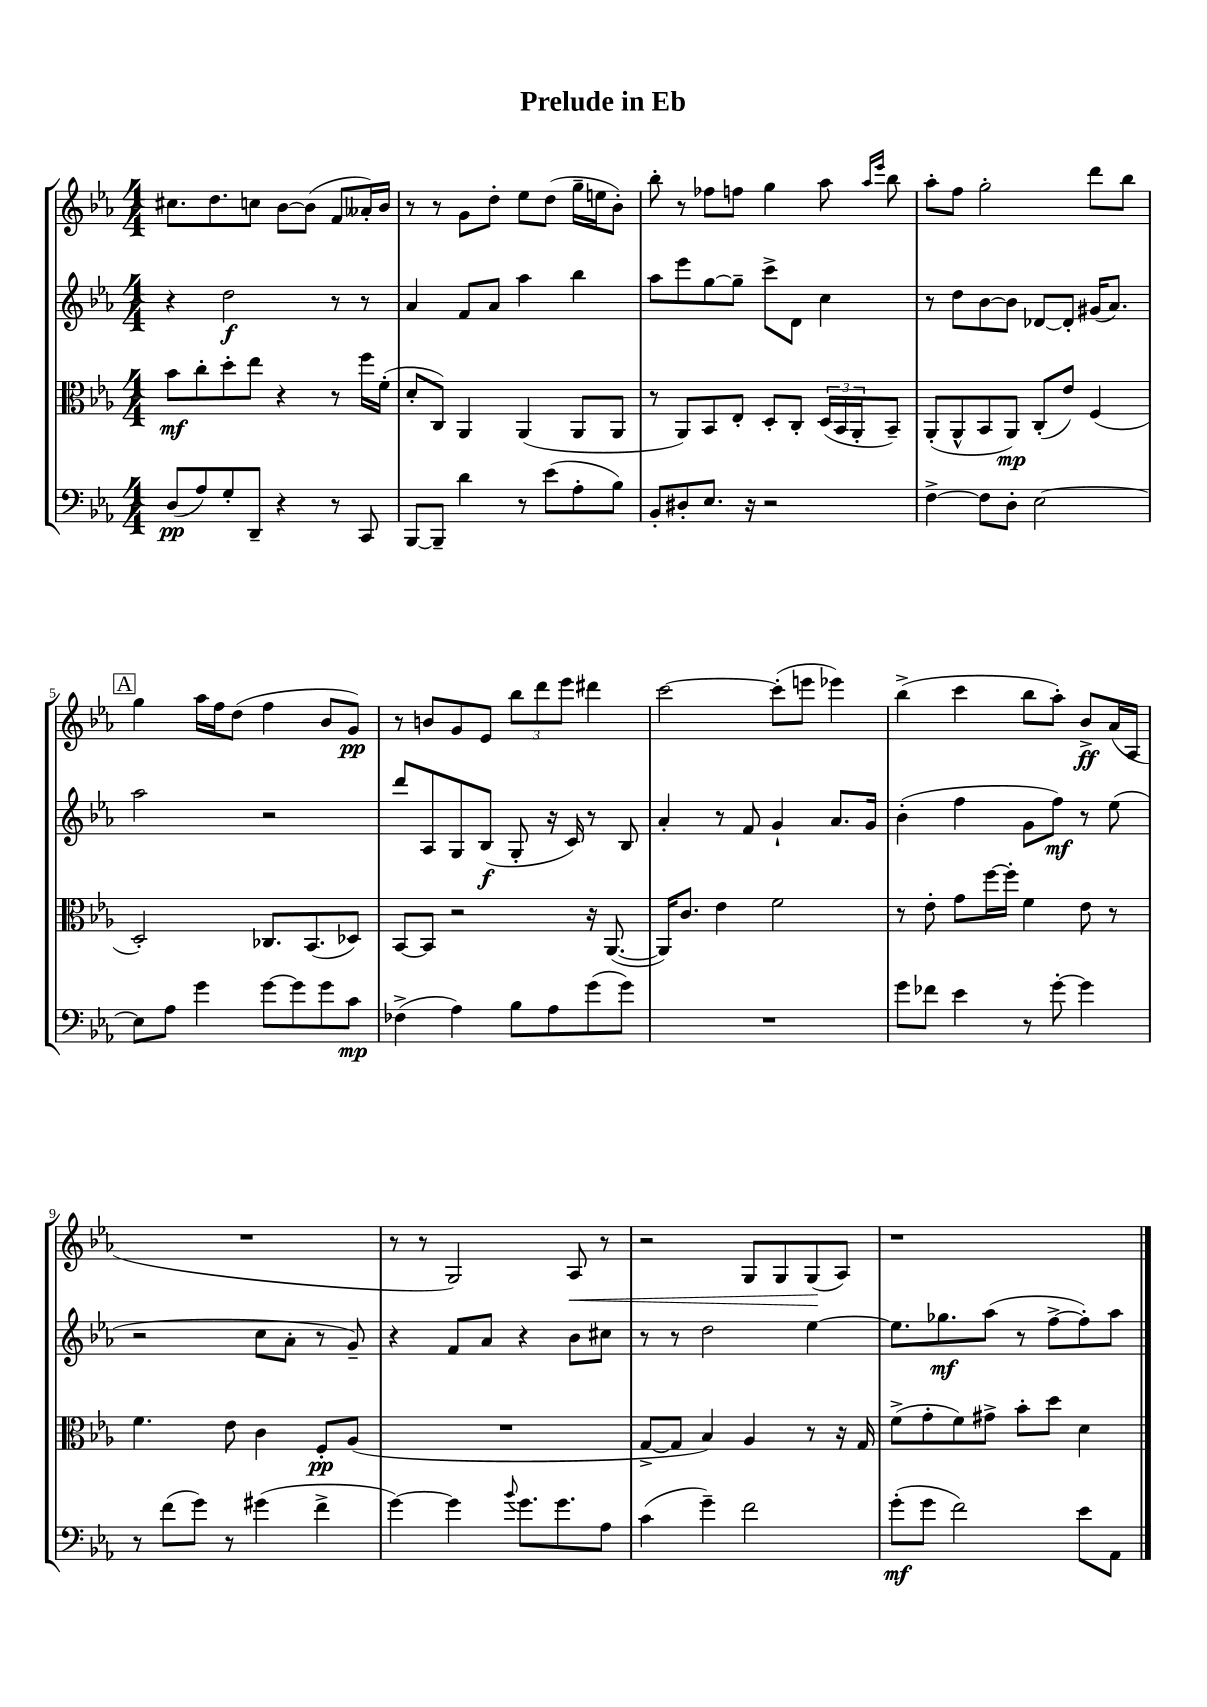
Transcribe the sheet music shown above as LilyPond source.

\header { title = "Prelude in Eb" }
<<
\new StaffGroup <<
\new Staff = "s0" {
    \clef treble \key ees \major \numericTimeSignature \time 4/4
    cis''8. d''8. c''8 bes'8~ bes'8( f'8 aeses'16-.) bes'16 |
    r8 r8 g'8 d''8-. ees''8 d''8( g''16-- e''16 bes'8-.) |
    bes''8-. r8 fes''8 f''8 g''4 aes''8 \grace { aes''16 ees'''16 } bes''8 |
    aes''8-. f''8 g''2-. d'''8 bes''8 |
    \mark \markup { \box "A" } g''4 aes''16 f''16 d''8( f''4 bes'8 g'8\pp) |
    r8 b'8 g'8 ees'8 \tuplet 3/2 { bes''8 d'''8 ees'''8 } dis'''4 |
    c'''2~ c'''8-.( e'''8 ees'''4) |
    bes''4->( c'''4 bes''8 aes''8-.) bes'8->\ff aes'16( aes16 |
    R1 |
    r8 r8 g2) aes8\< r8 |
    r2 g8 g8 g8\!( aes8) |
    r1 \bar "|." |
}
\new Staff = "s1" {
    \clef treble \key ees \major \numericTimeSignature \time 4/4
    r4 d''2\f r8 r8 |
    aes'4 f'8 aes'8 aes''4 bes''4 |
    aes''8 ees'''8 g''8~ g''8-- c'''8-> d'8 c''4 |
    r8 d''8 bes'8~ bes'8 des'8~ des'8-. gis'16( aes'8.) |
    \mark \markup { \box "A" } aes''2 r2 |
    d'''8 aes8 g8 bes8\f( g8-. r16 c'16) r8 bes8 |
    aes'4-. r8 f'8 g'4-! aes'8. g'16 |
    bes'4-.( f''4 g'8 f''8\mf) r8 ees''8( |
    r2 c''8 aes'8-. r8 g'8--) |
    r4 f'8 aes'8 r4 bes'8 cis''8 |
    r8 r8 d''2 ees''4~ |
    ees''8. ges''8.\mf aes''8( r8 f''8~-> f''8-.) aes''8 \bar "|." |
}
\new Staff = "s2" {
    \clef alto \key ees \major \numericTimeSignature \time 4/4
    bes'8\mf c''8-. d''8-. ees''8 r4 r8 f''16 f'16-.( |
    d'8-. c8) aes,4 aes,4( aes,8 aes,8 |
    r8 aes,8) bes,8 ees8-. d8-. c8-. \tuplet 3/2 { d16( bes,16 aes,16-. } bes,8--) |
    aes,8-.( aes,8-^ bes,8 aes,8\mp) c8-.( ees'8) f4( |
    \mark \markup { \box "A" } d2-.) ces8. bes,8.( des8) |
    bes,8~ bes,8 r2 r16 aes,8.~( |
    aes,16) c'8. ees'4 f'2 |
    r8 ees'8-. g'8 f''16~ f''16-. f'4 ees'8 r8 |
    f'4. ees'8 c'4 f8-.\pp aes8( |
    R1 |
    g8~-> g8 bes4) aes4 r8 r16 g16 |
    f'8->( g'8-. f'8) gis'8-> bes'8-. d''8 d'4 \bar "|." |
}
\new Staff = "s3" {
    \clef bass \key ees \major \numericTimeSignature \time 4/4
    d8\pp( aes8) g8-. d,8-- r4 r8 c,8 |
    bes,,8~ bes,,8-- d'4 r8 ees'8( aes8-. bes8) |
    bes,8-. dis8-. ees8. r16 r2 |
    f4~-> f8 d8-. ees2~ |
    \mark \markup { \box "A" } ees8 aes8 g'4 g'8~ g'8 g'8 c'8\mp |
    fes4->( aes4) bes8 aes8 g'8( g'8) |
    R1 |
    g'8 fes'8 ees'4 r8 g'8~-. g'4 |
    r8 f'8( g'8) r8 gis'4( f'4-> |
    g'4~) g'4 \appoggiatura { bes'8 } g'8. g'8. aes8 |
    c'4( g'4--) f'2 |
    g'8-.\mf( g'8 f'2) ees'8 aes,8 \bar "|." |
}
>>
>>
